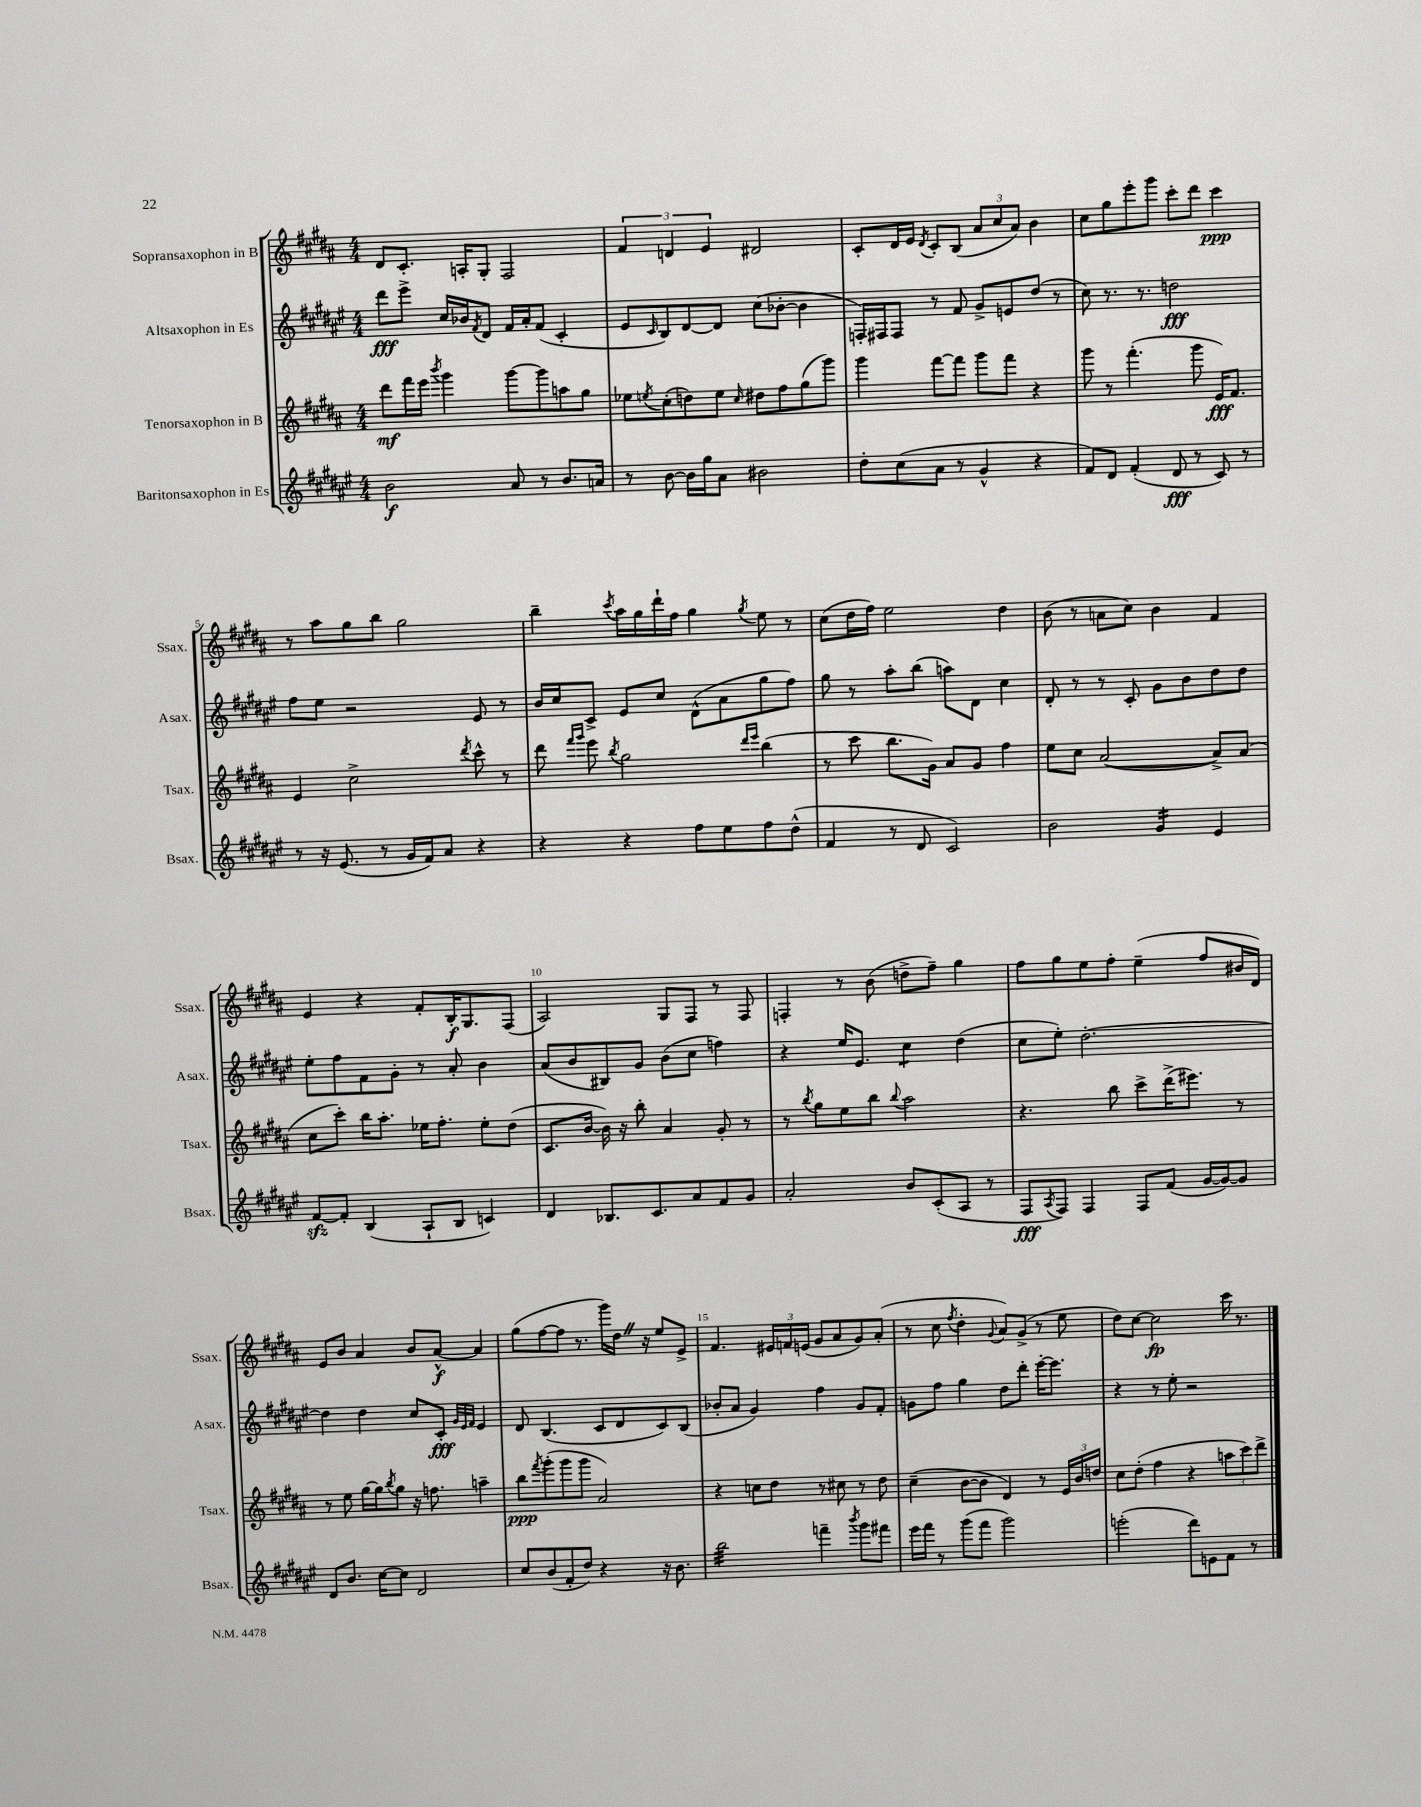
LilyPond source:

<<
\new StaffGroup <<
\new Staff = "s0" \with { instrumentName = "Sopransaxophon in B" shortInstrumentName = "Ssax." } {
    \clef treble \key b \major \numericTimeSignature \time 4/4
    dis'8 cis'8.-. a16-. gis8-. fis2 |
    \tuplet 3/2 { fis'4 d'4 e'4 } dis'2 |
    cis'8-. dis'16 e'16 \acciaccatura { dis'8 } cis'8-. b8( \tuplet 3/2 { ais'8 cis''8 ais'8) } b'4 |
    cis''8 gis''8 e'''8-. gis'''8 cis'''8-. dis'''8 cis'''4\ppp |
    r8 ais''8 gis''8 b''8 gis''2 |
    b''4-- \acciaccatura { cis'''8 } ais''16 gis''16 dis'''16-! fis''16 gis''4 \acciaccatura { gis''8 } e''8 r8 |
    cis''8( dis''16 fis''16) e''2 dis''4 |
    b'8( r8 a'8 cis''8) b'4 fis'4 |
    e'4 r4 fis'8-. b16-.\f gis8. fis8( |
    ais2) gis8 fis8 r8 fis8 |
    f4-. r8 b'8( d''8-> fis''8--) gis''4 |
    fis''8 gis''8 e''8 fis''8-. e''4--( fis''8 bis'16 dis'16) |
    e'8 b'8 ais'4 b'8 ais'8~-^\f ais'4 |
    gis''8( fis''8~ fis''8 r8. gis'''16) dis''16 \once \override BreathingSign.text = \markup { \musicglyph "scripts.caesura.straight" } \breathe r16 e''8 e'8-> |
    fis'4. \tuplet 3/2 { eis'16 f'16 e'16( } gis'8 ais'8 gis'8) ais'8-.( |
    r8 cis''8 \acciaccatura { fis''8 } dis''4-. \appoggiatura { gis'8 } ais'8) gis'8->( r8 e''8 |
    dis''8) cis''8~ cis''2\fp cis'''16 r8. \bar "|." |
}
\new Staff = "s1" \with { instrumentName = "Altsaxophon in Es" shortInstrumentName = "Asax." } {
    \clef treble \key fis \major \numericTimeSignature \time 4/4
    dis'''8\fff eis'''8-> cis''16 bes'16 \acciaccatura { fis'8 } dis'8 fis'16 ais'16-. fis'8( cis'4-. |
    eis'8 \grace { cis'16 } b8) dis'8~ dis'8 cis''8( bes'8~-. bes'4 |
    f16-.) fis16 fis8 r8 fis'8 gis'8-> e'8 dis''8( r8 |
    cis''8) r8. r8. d''2\fff |
    fis''8 eis''8 r2 eis'8 r8 |
    b'16 cis''16 cis'8-> eis'8 cis''8 dis'8-^( ais'8 gis''8 fis''8) |
    gis''8 r8 ais''8-. b''8( a''8) dis'8 cis''4 |
    dis'8-. r8 r8 cis'8-. gis'8 b'8 dis''8 dis''8 |
    eis''8-. fis''8 fis'8 gis'8-. r8 ais'8-. b'4 |
    ais'8( b'8 bis8) gis'8 b'8( cis''8 f''4) |
    r4 eis''16 eis'8. cis''4:8 dis''4( |
    cis''8 eis''8-.) dis''2.~-. |
    dis''4 dis''4 cis''8 cis'8-.\fff \grace { gis'32 eis'32 fis'32 } eis'4 |
    dis'8 b4.( cis'8 dis'8 cis'8) b8( |
    bes'8-. ais'8 gis'4) fis''4 gis'8 fis'8-. |
    g'8 fis''8 gis''4 dis''8 dis'''8-. eis'''16~-. eis'''8. |
    r4 r8 eis''8-. r2 \bar "|." |
}
\new Staff = "s2" \with { instrumentName = "Tenorsaxophon in B" shortInstrumentName = "Tsax." } {
    \clef treble \key b \major \numericTimeSignature \time 4/4
    dis'''8\mf fis'''16 e'''16 \acciaccatura { b'''8 } gis'''4 gis'''8~ gis'''8 a''8 gis''8 |
    ees''8 \acciaccatura { e''8 } cis''8-.( d''8) e''8 \grace { cis''16 } dis''8 fis''8 gis''8( gis'''8) |
    gis'''4 fis'''8~ fis'''8 gis'''8 fis'''8 r4 |
    gis'''8 r8 fis'''4.-.( gis'''8 e'16\fff) fis'8. |
    e'4 cis''2-> \acciaccatura { dis'''8 } cis'''8-^ r8 |
    dis'''8 \grace { fis'''16 gis'''16 } e'''8 \acciaccatura { b''8 } gis''2 \grace { dis'''16 e'''16 } b''4( |
    r8 cis'''8 b''8. gis'16) ais'8 gis'8 fis''4 |
    e''8 cis''8 ais'2~( ais'8->) ais'8( |
    cis''8 cis'''8-.) b''16 ais''8.-. ees''16 fis''8.-. ees''8-. dis''8( |
    cis'8. b'16~ b'16) r16 b''8-. ais'4 gis'8-. r8 |
    r8 \acciaccatura { b''8 } gis''8 e''8 b''8 \appoggiatura { b''8 } ais''2 |
    r4. b''8 cis'''8-> dis'''16->( eis'''8.) r8 |
    r8 e''8 gis''16~ gis''16 \acciaccatura { b''8 } gis''8 r16 f''8. a''4-- |
    b''8\ppp \acciaccatura { fis'''8 } gis'''8-.( gis'''8 gis'''8 ais'2) |
    r4 c''8 dis''8 r8 cis''8 r8 dis''8 |
    cis''4--( b'8~ b'8 dis'4) r8 \tuplet 3/2 { e'16 b'16 d''16 } |
    cis''8 dis''8-.( fis''4 r4 \tuplet 3/2 { a''8 cis'''8) dis'''8-> } \bar "|." |
}
\new Staff = "s3" \with { instrumentName = "Baritonsaxophon in Es" shortInstrumentName = "Bsax." } {
    \clef treble \key fis \major \numericTimeSignature \time 4/4
    b'2\f ais'8 r8 b'8. a'16 |
    r8 b'8~ b'16 gis''16 ais'8 bis'2 |
    dis''8-. cis''8( ais'8 r8 gis'4-^ r4 |
    fis'8) dis'8 fis'4-.( dis'8\fff r8 cis'8) r8 |
    r8 r16 eis'8.( r8 gis'16 fis'16) ais'8 r4 |
    r4 r4 fis''8 eis''8 fis''8 dis''8-^( |
    fis'4 r8 dis'8 cis'2) |
    b'2 gis'4:16 eis'4 |
    fis'8~\sfz fis'8-. b4( ais8-! b8 c'4) |
    dis'4 bes8. cis'8. ais'8 fis'8 gis'8 |
    ais'2-. b'8 cis'8-.( ais8 r8 |
    fis8\fff \acciaccatura { ais8 } fis8) fis4 fis8 fis'8( gis'16~ gis'16~) gis'8 |
    dis'8 b'8. cis''16~ cis''8 dis'2 |
    cis''8 b'8( fis'8-. dis''8) r4 r16 b'8. |
    b''2:32 f'''4-- \acciaccatura { b'''8 } gis'''8 fis'''8 |
    eis'''16 fis'''16 r8 gis'''8( fis'''8 gis'''2) |
    e'''2-.( dis'''8) e'8 fis'8 r8 \bar "|." |
}
>>
>>
\layout { \context { \Score \override BarNumber.break-visibility = ##(#f #t #t) barNumberVisibility = #(every-nth-bar-number-visible 5) } }
